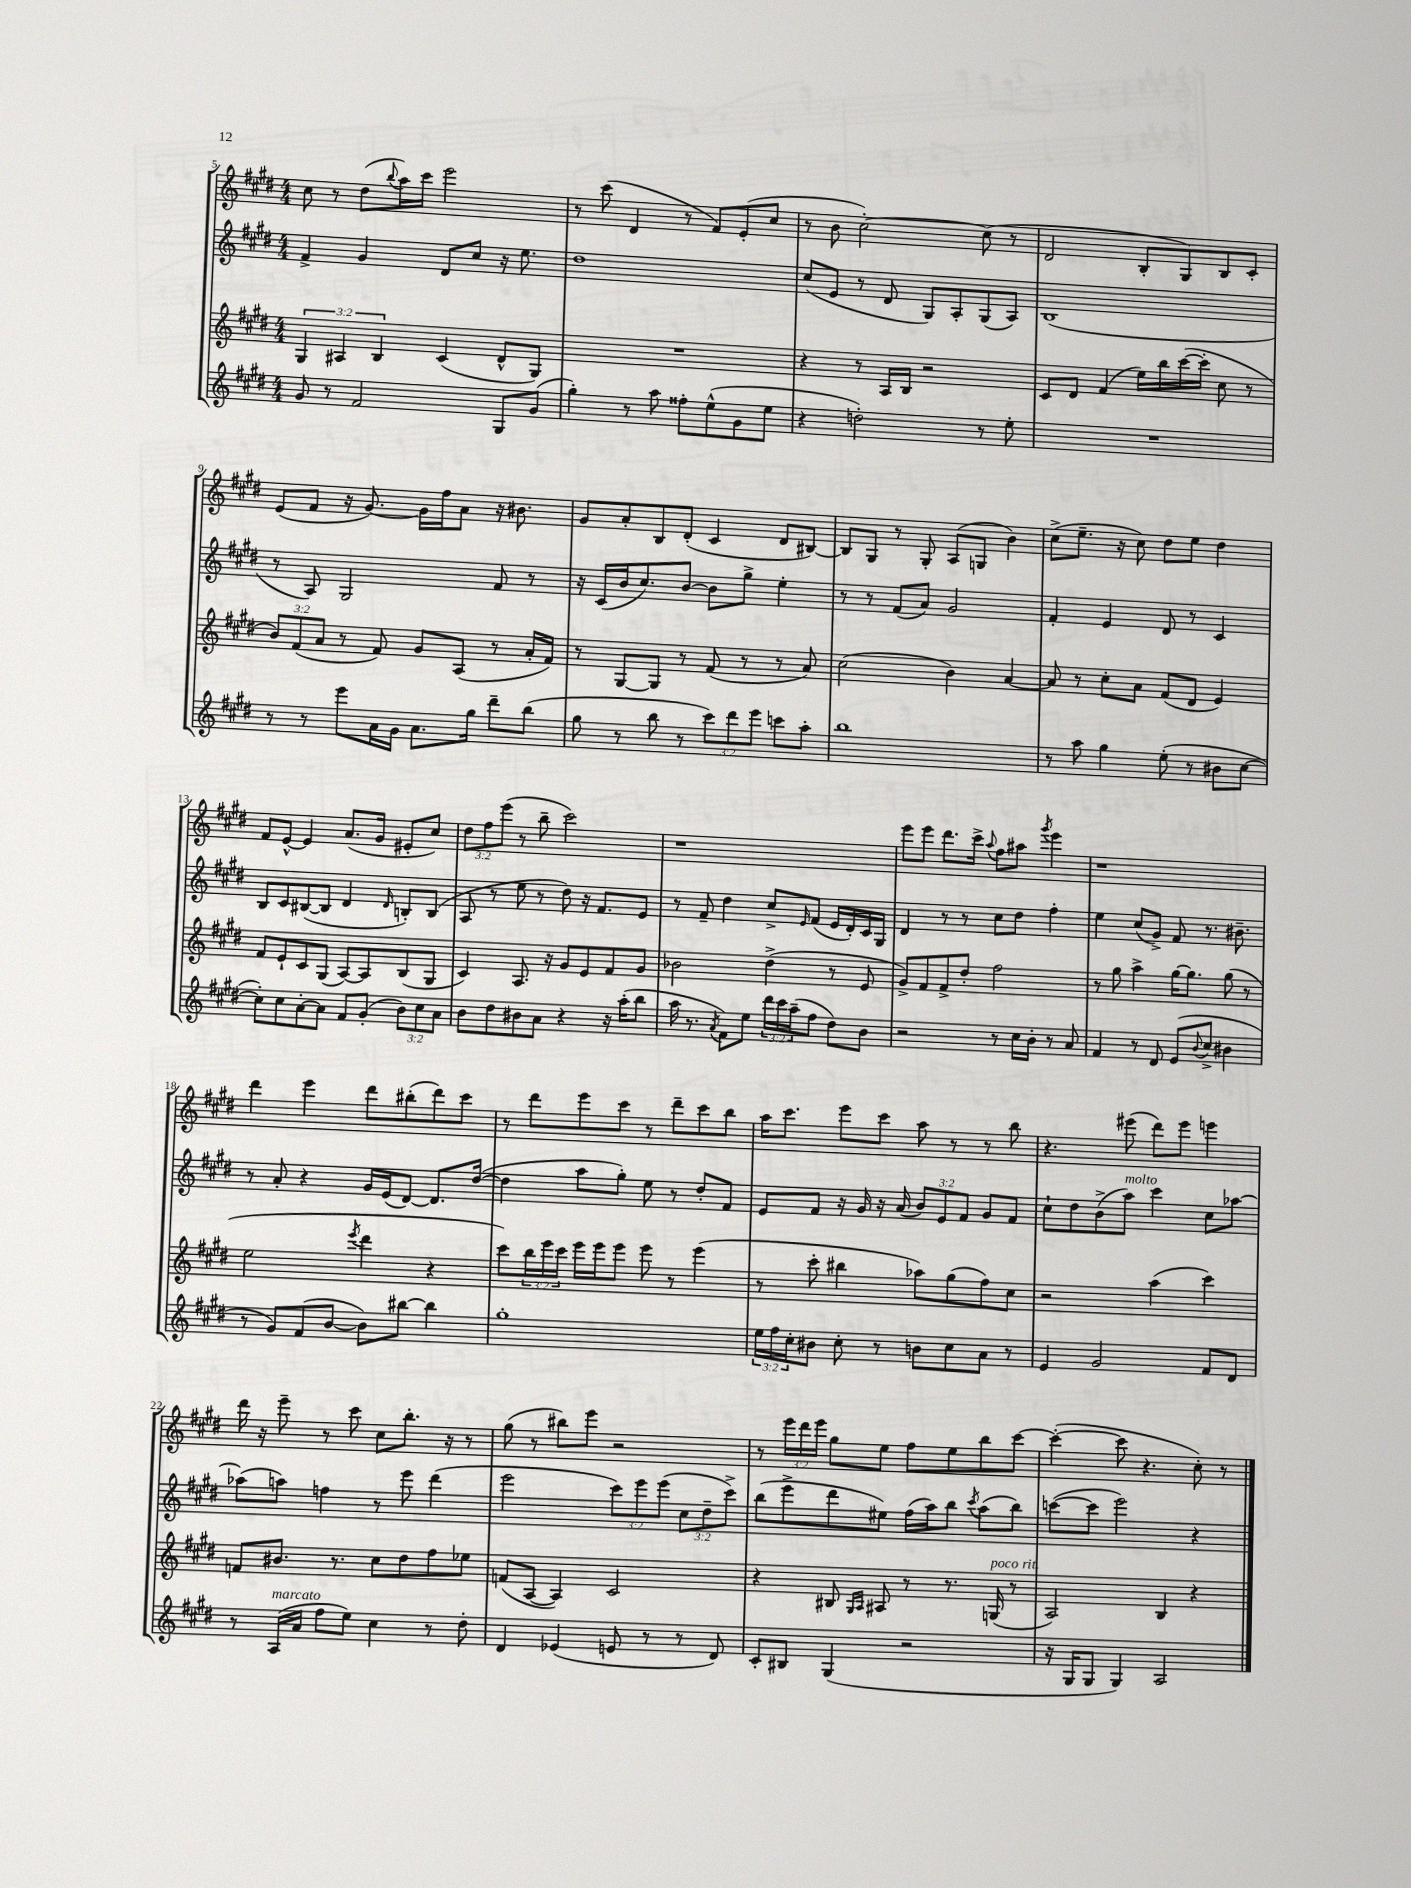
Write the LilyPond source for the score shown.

<<
\new StaffGroup <<
\new Staff = "s0" {
    \clef treble \key e \major \numericTimeSignature \time 4/4 \override Staff.TupletNumber.text = #tuplet-number::calc-fraction-text
    cis''8 r8 dis''8( \appoggiatura { b''8 } a''16) cis'''16 e'''2 |
    r8 cis'''8( dis'4 r8 fis'8) e'8-.( cis''8 |
    r8 b'8 cis''2~-.) cis''8( r8 |
    dis'2 b8-. gis8) b8 cis'8-. |
    e'8( fis'8 r16 gis'8.~) gis'16 fis''16 a'8 r16 bis'8. |
    gis'8 a'8-. b8 dis'8-.( cis'4 dis'8 bis8~) |
    bis8 gis8 r8 gis8-. a8( g8 b'4) |
    cis''8->( e''8.-- r16 cis''8) dis''8 e''8 dis''4 |
    fis'8 e'8~-^ e'4 a'8.( gis'16 eis'8-. cis''8) |
    \tuplet 3/2 { dis''8 fis''8 e'''8( } r8 b''8-- cis'''2) |
    r1 |
    e'''8 e'''8 dis'''8. cis'''16-> \appoggiatura { a''8 } fis''8 ais''8 \acciaccatura { gis'''8 } e'''4 |
    r1 |
    dis'''4 e'''4 dis'''8 bis''8-.( dis'''8) cis'''8 |
    r8 dis'''8 e'''8 cis'''8 r8 dis'''8-- cis'''8 b''8 |
    a''16 cis'''8. e'''8 cis'''8 a''8 r8 r8 b''8 |
    r4. eis'''8( dis'''8) eis'''8 e'''4 |
    dis'''16 r16 e'''8-- r8 cis'''8 cis''8 b''8.-. r16 r8 |
    gis''8( r8 bis''8) e'''8 r2 |
    r8 \tuplet 3/2 { e'''16 dis'''16 e'''16 } gis''8 e''8 fis''8 e''8 b''8 cis'''8~ |
    cis'''4~-.( cis'''8 r4. cis''8-.) r8 \bar "|." |
}
\new Staff = "s1" {
    \clef treble \key e \major \numericTimeSignature \time 4/4 \override Staff.TupletNumber.text = #tuplet-number::calc-fraction-text
    fis'4-> gis'4 dis'8 cis''8 r16 e''8. |
    dis''1 |
    cis''8( e'8 r8 dis'8 gis8) a8-. gis8( a8) |
    b1( |
    r8 a8) gis2 fis'8 r8 |
    r16 cis'16( b'16 cis''8.) b'8~ b'8 gis''8-> e''4-. |
    r8 r8 fis'8( a'8) gis'2 |
    fis'4-. e'4 dis'8 r8 cis'4 |
    b8 cis'8 bis8~( bis8 dis'4 \grace { dis'16 } b8-.) b8( |
    a8 r8 e''8 r8 dis''8) r16 fis'8. e'8 |
    r8 fis'8-- dis''4 cis''8-> \grace { e'16 } fis'8( e'16 dis'16-.) cis'16 gis16 |
    dis'4 r8 r8 cis''8 dis''8 fis''4-. |
    e''4 cis''8( gis'8->) fis'8 r8. bis'8.-- |
    r8 a'8-. r4 gis'16 e'16( dis'8~) dis'8. dis''16~( |
    dis''4 a''8 gis''8-.) e''8 r8 dis''8-. fis'8 |
    e'8 fis'8 r16 gis'16 r16 a'16( \tuplet 3/2 { b'8) e'8 fis'8 } gis'8 fis'8 |
    cis''8-! dis''8 b'8->( a''8^\markup { \italic "molto" }) cis'''4 cis''8 aes''8~ |
    aes''8( a''8) f''4 r8 e'''8 dis'''4( |
    e'''2 \tuplet 3/2 { cis'''8) e'''8 e'''8( } \tuplet 3/2 { cis''8 dis''8-- cis'''8->) } |
    b''8( e'''8-> dis'''8 eis''8) fis''16( a''16) b''8 \acciaccatura { cis'''8 } a''8( b''8) |
    c'''8~( c'''8 e'''2) r4 \bar "|." |
}
\new Staff = "s2" {
    \clef treble \key e \major \numericTimeSignature \time 4/4 \override Staff.TupletNumber.text = #tuplet-number::calc-fraction-text
    \tuplet 3/2 { gis4 ais4 b4 } cis'4( dis'8-^ gis8) |
    R1 |
    r4 r8 a16 b16 r2 |
    cis'8 dis'8 fis'4( e''16) b''16 cis'''16~( cis'''16-. cis''8 r8 |
    \tuplet 3/2 { b'8) fis'8( a'8 } r8 fis'8) gis'8 a8( r8 a'16-. fis'16) |
    r8 gis8~ gis8 r8 fis'8( r8 r8 a'8) |
    cis''2( b'4) a'4~ |
    a'8 r8 cis''8-. a'8 fis'8( dis'8 e'4) |
    fis'8 e'8-! cis'8 gis8( a8~) a8 b8( gis8 |
    cis'4) a8. r16 gis'8 e'8 fis'8 gis'8 |
    bes'2 dis''4->( r8 e'8 |
    gis'8->) fis'8 fis'8-> dis''8-. fis''2 |
    r8 gis''8 a''4-> gis''16~ gis''8. gis''8( r8 |
    e''2 \acciaccatura { e'''8 } dis'''4 r4 |
    cis'''8) \tuplet 3/2 { b''16 e'''16 cis'''16 } e'''16 e'''16 e'''8 e'''8 r8 e'''4( |
    r8 cis'''8-. bis''4 aes''8) gis''8( fis''8) cis''8 |
    r2 a''4( cis'''4) |
    f'8 bis'8. r8. cis''8 dis''8 fis''8 ees''8 |
    f'8( a8~ a4) cis'2 |
    r4 bis8 \grace { gis16 a16 } ais8 r8 r8. g16^\markup { \italic "poco rit." }( r8 |
    a2) b4 r4 \bar "|." |
}
\new Staff = "s3" {
    \clef treble \key e \major \numericTimeSignature \time 4/4 \override Staff.TupletNumber.text = #tuplet-number::calc-fraction-text
    gis'8 r8 fis'2 gis8 gis'8( |
    gis''4-.) r8 a''8 fisis''8-. e''8-^( gis'8 e''8 |
    r4 d''2-.) r8 e''8-. |
    R1 |
    r8 r8 e'''8 a'16 gis'16 a'8. gis''16 dis'''8-- b''8( |
    gis''8 r8 b''8 r8 \tuplet 3/2 { cis'''8) dis'''8 e'''8 } c'''8 a''8-. |
    b''1 |
    r8 a''8 gis''4 e''8-.( r8 bis'8 cis''8~ |
    cis''8-.) cis''8 a'8~-. a'8 fis'8 gis'8-.( \tuplet 3/2 { b'8) cis''8 a'8 } |
    b'8 dis''8 bis'8 a'8 r4 r16 a''16-.( b''8 |
    a''16 r8. \acciaccatura { a'8 } fis'8) e''8 \tuplet 3/2 { dis'''16 cis'''16 a''16--( } fis''8 dis''8) b'8 |
    r2 r8 cis''16 b'16-. r8 a'8 |
    fis'4 r8 dis'8 e'8( \appoggiatura { b'8 } cis''8-> bis'4 |
    r8 gis'8) fis'8( b'8~ b'8) bis''8~ bis''4 |
    gis''1-. |
    \tuplet 3/2 { e''16 fis''16 cis''16-. } bis'8 cis''8-. r8 b'8 cis''8 a'8 r8 |
    e'4 gis'2 fis'8 dis'8 |
    r8 a16^\markup { \italic "marcato" }( a'16 fis''8 e''8) cis''4 r8 dis''8-. |
    dis'4 ees'4( e'8 r8 r8 dis'8) |
    cis'8-. bis8 gis4( r2 |
    r16 gis16 gis8 gis4) a2 \bar "|." |
}
>>
>>
\layout { \context { \Score currentBarNumber = #5 } }
